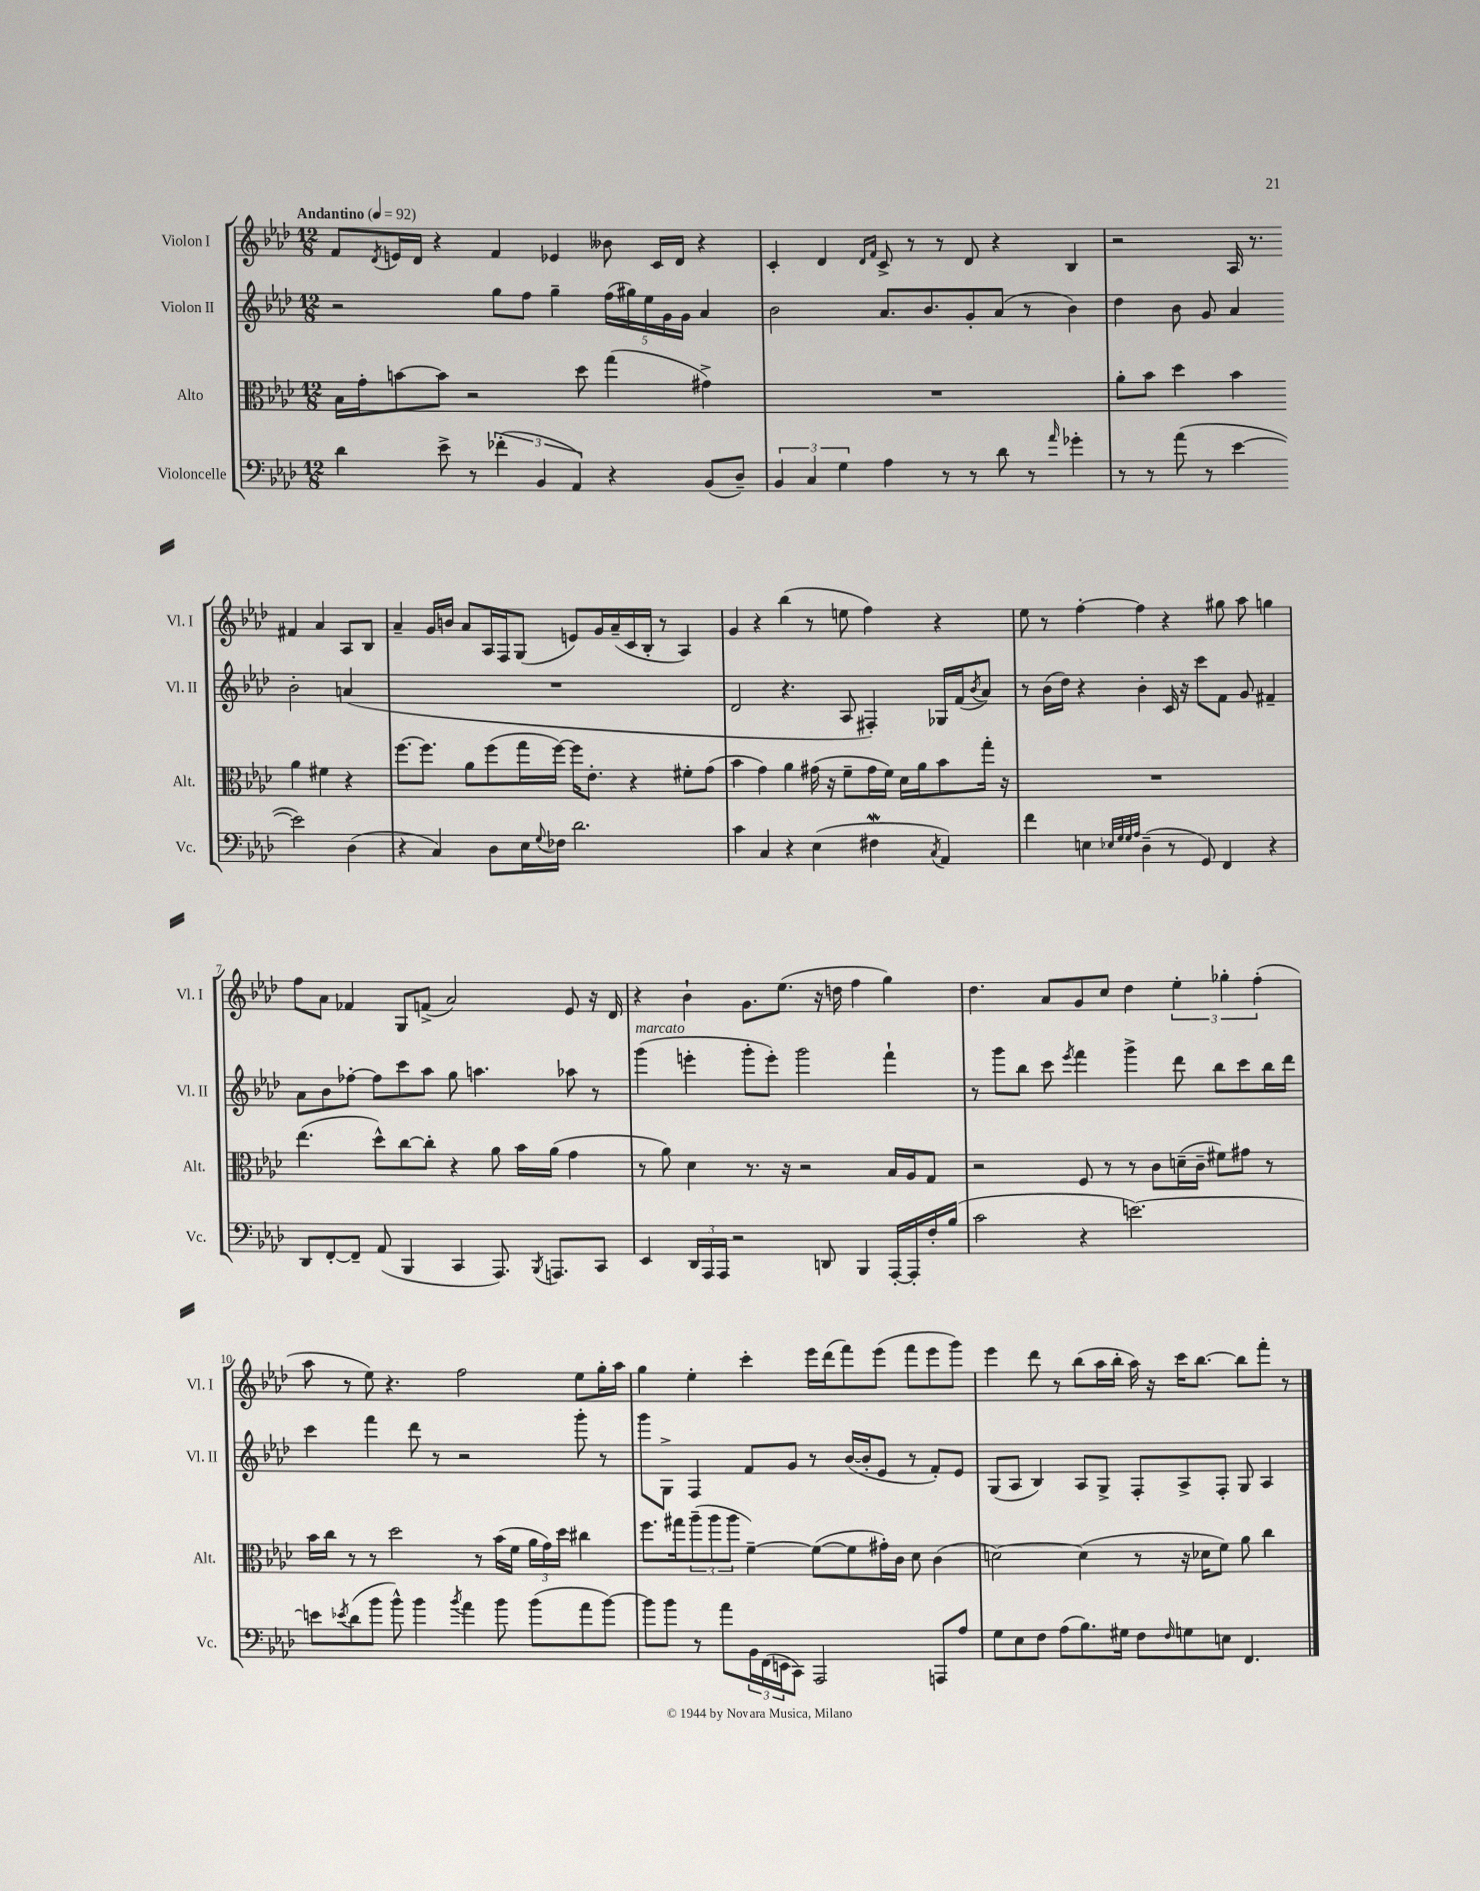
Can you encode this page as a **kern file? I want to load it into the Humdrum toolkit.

**kern	**kern	**kern	**kern
*staff4	*staff3	*staff2	*staff1
*clefF4	*clefC3	*clefG2	*clefG2
*k[b-e-a-d-]	*k[b-e-a-d-]	*k[b-e-a-d-]	*k[b-e-a-d-]
*M12/8	*M12/8	*M12/8	*M12/8
*MM92	*MM92	*MM92	*MM92
4d-\	16B-\LL	2r	8f/L
.	16g'\J	.	.
.	.	.	8qd-/
.	[8b\	.	16e/L
.	.	.	16d-/JJ
8e-^\	8b\]J	.	4r
8r	2r	.	.
(6f-'\	.	8gg\L	4f/
.	.	8ff\J	.
6BB-/	.	.	.
.	.	4gg~\	4e-/
6AA-/)	.	.	.
.	8dd-\	.	.
4r	(4gg\	(20ff\LL	8b--\
.	.	20gg#\)	.
.	.	20ee-\	.
.	.	.	16c/LL
.	.	20g\	.
.	.	.	16d-/JJ
.	.	20g\JJ	.
(8BB-/L	4g#^\)	4a-/	4r
8D-~/J)	.	.	.
=	=	=	=
6BB-/	1.r	2b-\	4c'/
6C/	.	.	.
.	.	.	4d-/
6G\	.	.	.
.	.	.	16qqd-/LL
.	.	.	16qqf/JJ
4A-\	.	8.a-/L	8c^/
.	.	.	8r
.	.	8.b-/	.
8r	.	.	8r
8r	.	8g'/	8d-/
8d-\	.	(8a-/J	4r
8r	.	8r	.
16qqa-/	.	.	.
4g-'\	.	4b-\)	4B-/
=	=	=	=
8r	8a-'\L	4dd-\	2r
8r	8b-\J	.	.
(8a-\	4dd-\	8b-\	.
8r	.	8g/	.
[4e-\	4b-\	4a-/	16A-/
.	.	.	8.r
2e-\])	4a-\	2b-'\	4f#/
.	4f#\	.	4a-/
(4D-\	4r	(4a/	8A-/L
.	.	.	8B-/J
=	=	=	=
4r	[8.ff\L	1.r	4a-~/
.	8.ff\]J	.	.
4C/)	.	.	16g/LL
.	.	.	16b/JJ
.	8a-\L	.	8a-/L
8D-\L	(8ff\	.	16A-/L
.	.	.	16F/J
16E-\L	16gg\L	.	(8G/J
8qqG/	.	.	.
16F-\JJ	[16ff\JJ)	.	.
2.d-\	16ff\]LK	.	8e/L)
.	8.e-'\J	.	.
.	.	.	16g/L
.	.	.	(16a-~/
.	4r	.	16c/
.	.	.	16B-'/JJ
.	.	.	8r
.	8f#'\L	.	4A-/)
.	(8g\J	.	.
=	=	=	=
4c\	4b-\	2d-/	4g/
4C/	4g\)	.	4r
4r	4a-\	4.r	(4bb-\
(4E-\	(16g#\	.	8r
.	16r	.	.
.	8f~\L	8A-/	8ee\
4F#\	16g#\L	4F#'/)	4ff\)
.	16f\JJ)	.	.
.	16d-\LL	.	.
.	16a-\J	.	.
8qC/	.	.	.
4AA-/)	8b-\	16G-/LL	4r
.	.	(16f/J	.
.	.	8qb-/	.
.	16gg'\Jk	8a-/J)	.
.	16r	.	.
=	=	=	=
4f\	1.r	8r	8ee-\
.	.	(16b-\LL	8r
.	.	16dd-\JJ)	.
4E\	.	4r	[4ff'\
32qqE-/LLL	.	.	.
32qqG/	.	.	.
32qqG/	.	.	.
32qqA-/JJJ	.	.	.
(4D-~\	.	4b-'\	4ff\]
8r	.	16c/	4r
.	.	16r	.
8GG/)	.	8ccc\L	.
4FF/	.	8f\J	8gg#\
.	.	8g/	8aa-\
4r	.	4f#~/	4gg\
=	=	=	=
8DD-/L	(4.ee-\	8a-\L	8ff\L
[8FF'/	.	8b-\	8a-\J
8FF~/]J	.	[8ff-'\J	4f-/
(8AA-/	8dd-^^\L)	8ff-\]L	.
4BBB-/	[8cc\	8ccc\	8G/L
.	8cc'\]J	8aa-\J	(8f^/J
4CC/	4r	8gg\	2a-/)
.	.	4.aa\	.
8.AAA-/)	8a-\	.	.
.	16b-\LL	.	.
8qBBB-/	.	.	.
8.AAA/L	(16a-\JJ	.	.
.	4g\	8aa-\	8e-/
8CC/J	.	8r	16r
.	.	.	16d-/
=	=	=	=
4EE-/	8r	(4ggg\	4r
.	8a-\)	.	.
24DD-/LL	4d-\	4eee'\	4b-`\
24AAA-/	.	.	.
24AAA-/JJ	.	.	.
2r	.	.	.
.	8.r	8ggg'\L	8.g\L
.	.	8eee'\J)	.
.	16r	.	(8.ee-\J
.	2r	2ggg\	.
8DD/	.	.	16r
.	.	.	16dd\
4BBB-/	.	.	4ff\
[16AAA-'/LL	16B-/LL	4fff`\	4gg\)
16AAA-'/]	16A-/J	.	.
16F'/	8G/J	.	.
(16B-/JJ	.	.	.
=	=	=	=
2c\	2r	8r	4.dd-\
.	.	8ggg\L	.
.	.	8bb-\J	.
.	.	8ccc\	8a-/L
.	.	8qeee-/	.
4r	8F/	4fff\	8g/
.	8r	.	8cc/J
[2.e\)	8r	4ggg^\	4dd-\
.	8c\L	.	.
.	(16d~\L	8ddd-\	6ee-'\
.	16c~\JJ	.	.
.	8f#\L)	8bb-\L	.
.	.	.	6gg-'\
.	8g#\J	8ccc\	.
.	.	.	(6ff'\
.	8r	16bb-\L	.
.	.	16ddd-\JJ	.
=	=	=	=
8e\]L	16b-\LL	4ccc\	8aa-\
.	16cc\JJ	.	.
8qe-/	.	.	.
(8d-\	8r	.	8r
8b-\J	8r	4fff\	8ee-\)
8b-^^\)	2dd-\	.	4.r
4b-\	.	8ddd-\	.
.	.	8r	.
8qb-/	.	.	.
4a-\	.	2r	2ff\
.	8r	.	.
8b-\	(16b-\LL	.	.
.	16f\JJ	.	.
(8b-\L	24a-\LL	.	.
.	24g\)	.	.
.	24dd-\JJ	.	.
8a-\	4cc#\	8ggg'\	8ee-\L
[8b-\J)	.	8r	16gg'\L
.	.	.	16aa-\JJ
=	=	=	=
8b-\]L	8.ff\L	8ggg\L	4gg\
8b-\J	.	8G^\J	.
.	16gg#\k	.	.
8r	(12aa-~\	4F/	4ee-'\
.	12aa-\	.	.
8a-\L	.	.	.
.	12aa-\J	.	.
24BB-\L	[4f~\)	8f/L	4ccc'\
(24FF\	.	.	.
24EE\J	.	.	.
8CC\J)	.	8g/J	.
2AAA-/	(8f\_L	8r	16eee-\LL
.	.	.	(16ddd-\J
.	8f\]	([16b-/LL	8fff\)
.	.	16b-'/]J	.
.	16g#'\L)	8e-/J	(8eee-\J
.	16c\JJ	.	.
.	8d-\	8r	8fff\L
8AAA/L	(4c\	8f'/L)	8eee-\
8A-/J	.	8e-/J	8ggg\J)
=	=	=	=
8G\L	[2d\)	(8G/L	4eee-\
8E-\	.	8A-/J	.
8F\J	.	4B-/)	8ddd-\
(8A-\L	.	.	8r
8.B-\)	(4d\]	8A-/L	(8bb-\L
.	.	8G^/J	16aa-\L
16G#\Jk	.	.	16bb-'\JJ
8F\L	8r	8F'/L	16aa-\)
.	.	.	16r
16qqF/	.	.	.
8G\	16r	8A-^/	16ccc\LK
.	16d-\LK	.	[8.bb-\J
8E\J	8f\J)	8F'/J	.
4.FF/	8a-\	8G/	8bb-\]L
.	4cc\	4A-/	8fff'\J
.	.	.	8r
==	==	==	==
*-	*-	*-	*-
